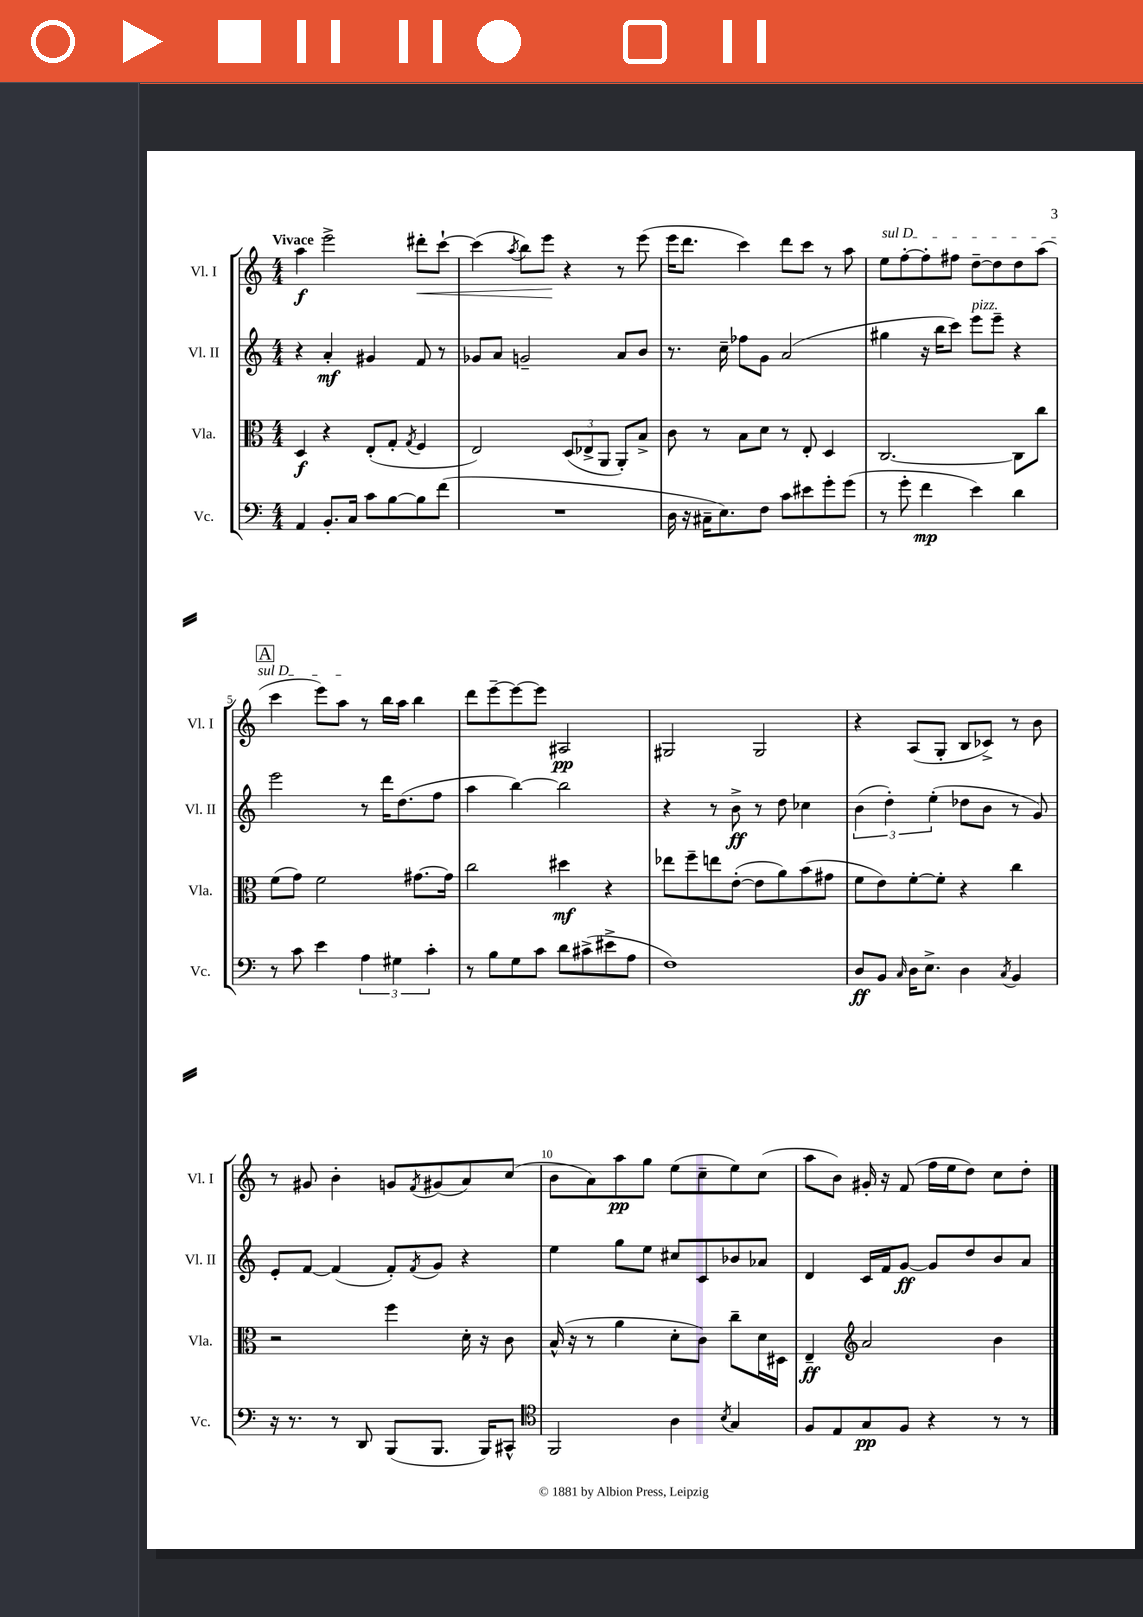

**kern	**dynam	**kern	**dynam	**kern	**dynam	**kern	**dynam
*part4	*part4	*part3	*part3	*part2	*part2	*part1	*part1
*staff4	*staff4	*staff3	*staff3	*staff2	*staff2	*staff1	*staff1
*I"Vc.	*	*I"Vla.	*	*I"Vl. II	*	*I"Vl. I	*
*I'Vc.	*	*I'Vla.	*	*I'Vl. II	*	*I'Vl. I	*
*clefF4	*	*clefC3	*	*clefG2	*	*clefG2	*
*k[]	*	*k[]	*	*k[]	*	*k[]	*
*M4/4	*	*M4/4	*	*M4/4	*	*M4/4	*
=1	=1	=1	=1	=1	=1	=1	=1
!	!	!	!	!	!	!LO:TX:a:B:t=Vivace	!
4AA/	.	4D/	f	4r	.	4aa\	f
8.BB'/L	.	4r	.	4a'/	mf	2eee^\	.
16C/Jk	.	.	.	.	.	.	.
8c\L	.	(8E'/L	.	4g#X/	.	.	.
[8B\	.	8G'/J	.	.	.	.	.
.	.	8qG/	.	.	.	.	.
!	!	!	!	!	!	!	!LO:HP:b
8B\]	.	4F/	.	8f/	.	8ddd#X'\L	<
(8f\J	.	.	.	8r	.	[8ccc`\J	.
=2	=2	=2	=2	=2	=2	=2	=2
1r	.	2E/)	.	8g-X/L	.	(4ccc\]	.
.	.	.	.	8a/J	.	.	.
.	.	.	.	.	.	8qaa/	.
.	.	.	.	2gn~/	.	8bb\L)	.
.	.	.	.	.	.	8eee\J	.
.	.	(12D/L	.	.	.	4r	[
.	.	12E-X^/	.	.	.	.	.
.	.	12AA/J	.	.	.	.	.
.	.	8AA'/L)	.	8a/L	.	8r	.
.	.	8B^/J	.	8b/J	.	(8eee\	.
=3	=3	=3	=3	=3	=3	=3	=3
16D\	.	8c\	.	8.r	.	16eee\KL	.
16r	.	.	.	.	.	8.ddd\J	.
16C#X~\KL	.	8r	.	.	.	.	.
8.E\)	.	.	.	16cc~\	.	.	.
.	.	8B\L	.	8ff-X\L	.	4ccc\)	.
8F\J	.	8d\J	.	8g\J	.	.	.
8c\L	.	8r	.	(2a/	.	8ddd\L	.
8e#X\	.	8E'/	.	.	.	8ccc\J	.
8g'\	.	4D/	.	.	.	8r	.
(8g\J	.	.	.	.	.	8aa\	.
=4	=4	=4	=4	=4	=4	=4	=4
!	!	!	!	!	!	!LO:TX:a:i:t=sul D	!
8r	.	[2.C/	.	4gg#X\	.	8ee\L	.
8g'\	.	.	.	.	.	[8ff'\	.
4f\	mp	.	.	16r	.	8ff'\]	.
.	.	.	.	16bb\KL	.	.	.
.	.	.	.	8ccc\J)	.	8ff#X\J	.
!	!	!	!	!LO:TX:a:i:t=pizz.	!	!	!
4e\)	.	.	.	8eee\L	.	[8dd~\L	.
.	.	.	.	8eee~\J	.	8dd\]	.
4d\	.	8C\L]	.	4r	.	8dd\	.
.	.	8cc\J	.	.	.	(8aa\J	.
!!LO:LB:g=z
!!LO:REH:place=s1:t=A
=5	=5	=5	=5	=5	=5	=5	=5
8r	.	(8f\L	.	2eee\	.	4ccc\	.
8c\	.	8g\J)	.	.	.	.	.
4e\	.	2f\	.	.	.	8eee\L)	.
.	.	.	.	.	.	8aa\J	.
6A\	.	.	.	8r	.	8r	.
.	.	.	.	16ddd\KL	.	16bb\LL	.
6G#X\	.	.	.	.	.	.	.
.	.	.	.	(8.dd\	.	16aa\JJ	.
.	.	[8.g#X\L	.	.	.	4bb\	.
6c'\	.	.	.	.	.	.	.
.	.	.	.	8ff\J	.	.	.
.	.	16g#\Jk]	.	.	.	.	.
=6	=6	=6	=6	=6	=6	=6	=6
8r	.	2cc\	.	4aa\	.	8ddd\L	.
8B\L	.	.	.	.	.	[8eee~\	.
8G\	.	.	.	[4bb\)	.	8eee\_	.
8c\J	.	.	.	.	.	8eee\J]	.
8d\L	.	4dd#X\	mf	2bb\]	.	2A#X/	pp
(8c#X^\	.	.	.	.	.	.	.
8e#X^\	.	4r	.	.	.	.	.
8A\J	.	.	.	.	.	.	.
=7	=7	=7	=7	=7	=7	=7	=7
1F)	.	8ee-X\L	.	4r	.	2G#X/	.
.	.	8ff~\	.	.	.	.	.
.	.	8een\	.	8r	.	.	.
.	.	([8e'\J	.	8b^\	ff	.	.
.	.	8e\L]	.	8r	.	2G#/	.
.	.	8a\)	.	8dd\	.	.	.
.	.	(8b\	.	4cc-X\	.	.	.
.	.	8g#X\J	.	.	.	.	.
=8	=8	=8	=8	=8	=8	=8	=8
8D/L	ff	8f\L	.	(6b\	.	4r	.
8BB/J	.	8e\)	.	.	.	.	.
.	.	.	.	6dd'\)	.	.	.
16qqC/	.	.	.	.	.	.	.
16D\KL	.	[8f'\	.	.	.	(8A/L	.
8.E^\J	.	.	.	.	.	.	.
.	.	.	.	(6ee'\	.	.	.
.	.	8f'\J]	.	.	.	8G'/J	.
4D\	.	4r	.	8dd-X\L	.	8B/L	.
.	.	.	.	8b\J	.	8c-X^/J)	.
8qC/	.	.	.	.	.	.	.
4BB/	.	4cc\	.	8r	.	8r	.
.	.	.	.	8g/)	.	8b\	.
!!LO:LB:g=z
=9	=9	=9	=9	=9	=9	=9	=9
16r	.	2r	.	8e'/L	.	8r	.
8.r	.	.	.	.	.	.	.
.	.	.	.	[8f/J	.	8g#X/	.
8r	.	.	.	(4f/]	.	4b'\	.
8DD/	.	.	.	.	.	.	.
(8BBB/L	.	4ff\	.	8f'/L)	.	8gn/L	.
.	.	.	.	8qf/	.	8qf/	.
8.BBB/J	.	.	.	8g/J	.	(8g#X/	.
.	.	16d'\	.	4r	.	8a/)	.
16BBB/KL)	.	16r	.	.	.	.	.
8CC#X^^/J	.	8c\	.	.	.	(8cc/J	.
=10	=10	=10	=10	=10	=10	=10	=10
*clefC4	*	*	*	*	*	*	*
2FF/	.	(16B^^/	.	4ee\	.	8b\L	.
.	.	16r	.	.	.	.	.
.	.	8r	.	.	.	8a\)	.
.	.	4a\	.	8gg\L	.	8aa\	pp
.	.	.	.	8ee\J	.	8gg\J	.
4A\	.	8d'\L	.	8cc#X/L	.	(8ee\L	.
.	.	8c\J)	.	8c/	.	8cc~\	.
8qB/	.	.	.	.	.	.	.
4G/	.	8cc~\L	.	8b-X/	.	8ee\)	.
.	.	16d\L	.	8a-X/J	.	(8cc\J	.
.	.	16D#X\JJ	.	.	.	.	.
=11	=11	=11	=11	=11	=11	=11	=11
8F/L	.	4E~/	ff	4d/	.	8aa\L	.
8E/	.	.	.	.	.	8b\J)	.
*	*	*clefG2	*	*	*	*	*
8G/	pp	2a/	.	16c/LL	.	16g#X'/	.
.	.	.	.	16f/J	.	16r	.
8F/J	.	.	.	[8g/J	ff	(8f/	.
4r	.	.	.	8g/L]	.	16ff\LL	.
.	.	.	.	.	.	16ee\J	.
.	.	.	.	8dd/	.	8dd\J)	.
8r	.	4b\	.	8b/	.	8cc\L	.
8r	.	.	.	8a/J	.	8dd'\J	.
==	==	==	==	==	==	==	==
*-	*-	*-	*-	*-	*-	*-	*-
